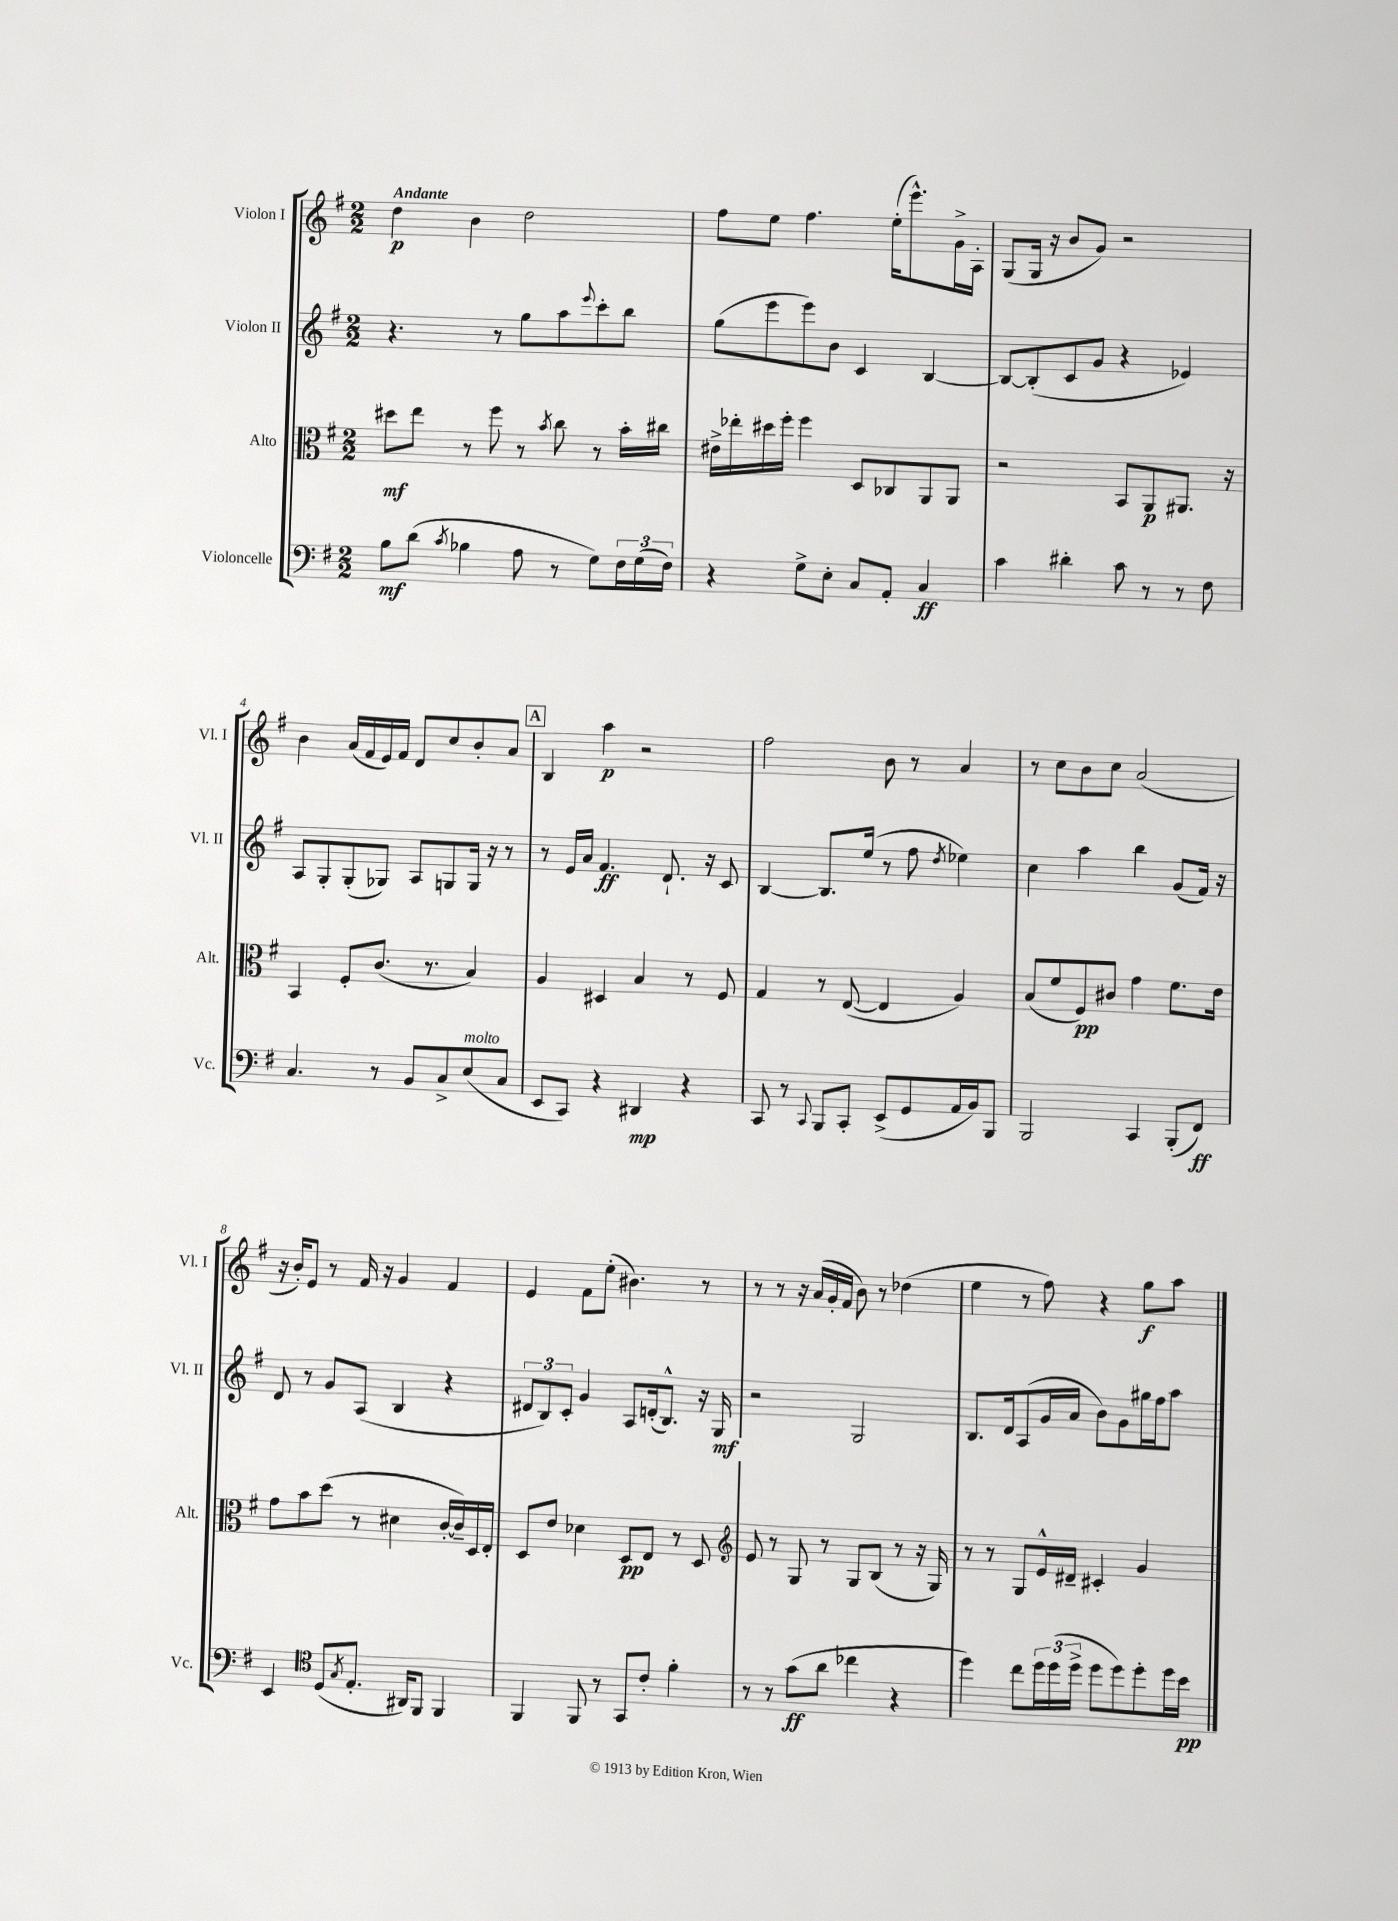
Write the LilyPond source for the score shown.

<<
\new StaffGroup <<
\new Staff = "s0" \with { instrumentName = "Violon I" shortInstrumentName = "Vl. I" } {
    \clef treble \key g \major \numericTimeSignature \time 2/2 \tempo "Andante"
    d''4\p b'4 d''2 |
    fis''8 e''8 fis''4. e''16-.( e'''8.-^) g'16-> a16-. |
    g8( g16 r16 b'8 g'8) r2 |
    b'4 a'16( fis'16 e'16) fis'16 d'8 c''8 b'8-. a'8 |
    \mark \markup { \box "A" } b4 a''4\p r2 |
    fis''2 b'8 r8 a'4 |
    r8 c''8 b'8 c''8 a'2( |
    r16 b'16-.) e'8 r8 fis'16 r16 g'4 fis'4 |
    e'4 fis'8 e''8-.( bis'4.) r8 |
    r8 r8 r16 a'16( g'16-. fis'16 b'8) r8 des''4( |
    e''4 r8 fis''8) r4 g''8\f a''8 \bar "|." |
}
\new Staff = "s1" \with { instrumentName = "Violon II" shortInstrumentName = "Vl. II" } {
    \clef treble \key g \major \numericTimeSignature \time 2/2
    r4. r8 g''8 a''8 \appoggiatura { e'''8 } c'''8-. b''8 |
    g''8( e'''8 e'''8) b'8 c'4 b4~ |
    b8~ b8-.( c'8 g'8 r4 ees'4) |
    a8 g8-. g8-.( ges8) a8 g8 g16 r16 r8 |
    \mark \markup { \box "A" } r8 e'16 a'16 fis'4.\ff d'8.-! r16 c'8 |
    b4~ b8. e''16( r8 fis''8 \acciaccatura { d''8 } ees''4) |
    c''4 a''4 b''4 g'8( fis'16) r16 |
    d'8 r8 g'8 a8( b4 r4 |
    \tuplet 3/2 { dis'8 b8) c'8-. } g'4 a8 d'16-.( b8.-^) r16 g16\mf |
    r2 g2 |
    b8. d'16 a8( g'16 a'16 b'8) g'8 gis''16 fis''16 a''8 \bar "|." |
}
\new Staff = "s2" \with { instrumentName = "Alto" shortInstrumentName = "Alt." } {
    \clef alto \key g \major \numericTimeSignature \time 2/2
    dis''8\mf e''8 r8 fis''8 r8 \acciaccatura { b'8 } c''8 r8 b'16-. cis''16 |
    eis'16-> ees''16-. dis''16 fis''16-. fis''4 d8 ces8 a,8 a,8 |
    r2 b,8 a,8\p ais,8. r16 |
    b,4 fis8-. c'8.( r8. b4) |
    \mark \markup { \box "A" } a4 dis4 b4 r8 fis8 |
    g4 r8 e8~( e4 a4) |
    b8( fis'8 fis8\pp) cis'8 g'4 fis'8. e'16 |
    g'8 b'8 d''8( r8 dis'4 c'16~-. c'16--) d16 e16-. |
    d8 e'8 des'4 d8\pp e8 r8 d8 |
    \clef treble e'8 r8 g8 r8 g8 b8( r8 r16 g16) |
    r8 r8 g8 e'16-^ dis'16-- cis'4-. g'4 \bar "|." |
}
\new Staff = "s3" \with { instrumentName = "Violoncelle" shortInstrumentName = "Vc." } {
    \clef bass \key g \major \numericTimeSignature \time 2/2
    b8\mf d'8( \acciaccatura { c'8 } bes4 a8 r8 g8) \tuplet 3/2 { fis16 g16( fis16) } |
    r4 g8-> e8-. c8 a,8-. c4\ff |
    c'4 dis'4-. c'8 r8 r8 fis8 |
    c4. r8 b,8 c8-> e8^\markup { \italic "molto" }( c8 |
    \mark \markup { \box "A" } e,8 c,8) r4 dis,4\mp r4 |
    c,8 r8 \appoggiatura { c,8 } b,,8 c,8-. e,8->( g,8 a,16 b,16) b,,8 |
    b,,2 c,4 b,,8-.( fis,8\ff) |
    e,4 \clef tenor d8( \acciaccatura { g8 } e8.-. ais,16) fis,8 fis,4 |
    fis,4 fis,8 r8 g,8 c'8-. fis'4-. |
    r8 r8 g'8\ff( a'8 ces''4 r4 |
    d''4) c''8 \tuplet 3/2 { d''16 d''16( d''16-> } d''8 d''8) d''8-. d''16 b'16\pp \bar "|." |
}
>>
>>
